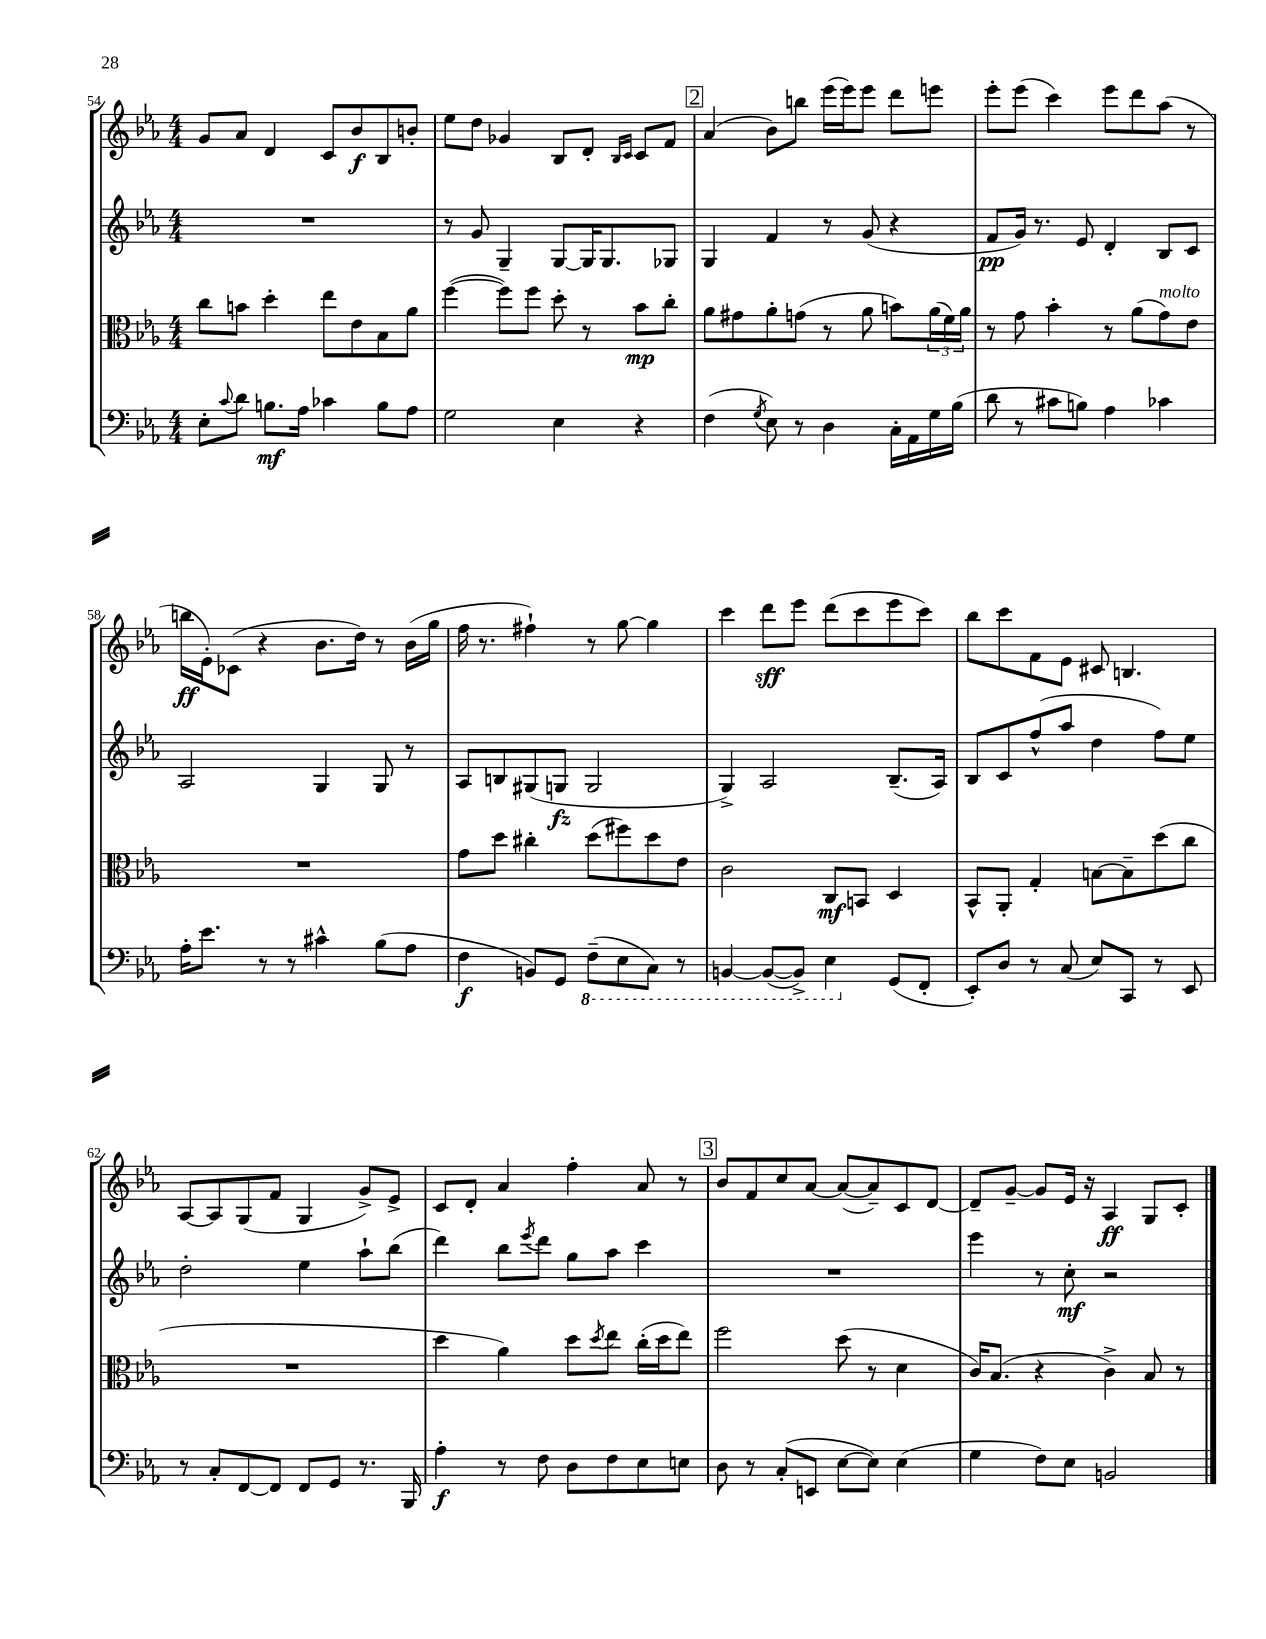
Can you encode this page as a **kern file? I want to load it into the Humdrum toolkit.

**kern	**kern	**kern	**kern
*staff4	*staff3	*staff2	*staff1
*clefF4	*clefC3	*clefG2	*clefG2
*k[b-e-a-]	*k[b-e-a-]	*k[b-e-a-]	*k[b-e-a-]
*M4/4	*M4/4	*M4/4	*M4/4
8E-'\L	8cc\L	1r	8g/L
8qqc/	.	.	.
8d\J	8b\J	.	8a-/J
8.B\L	4dd'\	.	4d/
16A-\Jk	.	.	.
4c-\	8ee-\L	.	8c/L
.	8e-\	.	8b-/
8B\L	8B-\	.	8B-/
8A-\J	8a-\J	.	8b'/J
=	=	=	=
2G\	([4ff\	8r	8ee-\L
.	.	8g/	8dd\J
.	8ff\]L)	4G~/	4g-/
.	8ff\J	.	.
4E-\	8dd'\	[8G/L	8B-/L
.	8r	16G/]K	8d'/J
.	.	8.G/	.
.	.	.	16qqB-/LL
.	.	.	16qqc/JJ
4r	8b-\L	.	8c/L
.	8cc'\J	8G-/J	8f/J
=	=	=	=
(4F\	8a-\L	4G/	(4a-/
.	8g#\	.	.
8qG/	.	.	.
8E-\)	8a-'\	4f/	8b-\L)
8r	(8g\J	.	8bb\J
4D\	8r	8r	(16eee-\LL
.	.	.	16eee-\J)
.	8a-\	(8g/	8eee-\J
16C'\LL	8b\L)	4r	8ddd\L
16AA-\	.	.	.
16G\	(24a-\L	.	8eee\J
.	24f\)	.	.
(16B-\JJ	.	.	.
.	24a-\JJ	.	.
=	=	=	=
8d\	8r	8f/L	8eee-'\L
8r	8g\	16g/Jk)	(8eee-\J
.	.	8.r	.
8c#\L	4b-'\	.	4ccc\)
8B\J)	.	8e-/	.
4A-\	8r	4d'/	8eee-\L
.	(8a-\L	.	8ddd\
4c-\	8g\)	8B-/L	(8aa-\J
.	8e-\J	8c/J	8r
=	=	=	=
16A-'\LK	1r	2A-/	16bb\LL
8.e-\J	.	.	16e-'\J)
.	.	.	(8c-\J
8r	.	.	4r
8r	.	.	.
4c#^^\	.	4G/	8.b-\L
.	.	.	16dd\Jk)
(8B-\L	.	8G/	8r
8A-\J	.	8r	(16b-\LL
.	.	.	16gg\JJ
=	=	=	=
4F\	8g\L	8A-/L	16ff\
.	.	.	8.r
.	8dd\J	8B/	.
8BB/L)	4cc#'\	(8G#/	4ff#`\)
8GG/J	.	8G/J	.
(8FF~\L	(8dd\L	2G/	8r
8EE-\	8ff#\)	.	[8gg\
8CC\J)	8dd\	.	4gg\]
8r	8e-\J	.	.
=	=	=	=
[4BBB/	2c\	4G^/)	4ccc\
(8BBB/_L	.	2A-/	8ddd\L
8BBB^/]J)	.	.	8eee-\J
4EE-\	8C/L	.	(8ddd\L
.	8BB/J	.	8ccc\
(8GG/L	4D/	(8.B-~/L	8eee-\
8FF'/J	.	.	8ccc\J)
.	.	16A-/Jk)	.
=	=	=	=
8EE-'/L)	8BB-^^/L	8B-/L	8bb-\L
8D/J	8AA-'/J	8c/	8ccc\
8r	4G'/	(8ff^^/	8f\
(8C/	.	8aa-/J	8e-\J
8E-/L)	[8B\L	4dd\	8c#/
8CC/J	8B~\]	.	4.B/
8r	(8dd\	8ff\L)	.
8EE-/	8cc\J	8ee-\J	.
=	=	=	=
8r	1r	2dd'\	[8A-/L
8C'/L	.	.	8A-/]
[8FF/	.	.	(8G/
8FF/]J	.	.	8f/J
8FF/L	.	4ee-\	4G/
8GG/J	.	.	.
8.r	.	8aa-`\L	8g^/L)
.	.	(8bb-\J	8e-^/J
16BBB-/	.	.	.
=	=	=	=
4A-'\	4dd\	4ddd\)	8c/L
.	.	.	8d'/J
8r	4a-\)	8bb-\L	4a-/
.	.	8qeee-/	.
8F\	.	8ddd\J	.
8D\L	8dd\L	8gg\L	4ff'\
.	8qdd/	.	.
8F\	8ee-\J	8aa-\J	.
8E-\	(16cc'\LL	4ccc\	8a-/
.	16dd\J	.	.
8E\J	8ee-\J)	.	8r
=	=	=	=
8D\	2ff\	1r	8b-/L
8r	.	.	8f/
(8C'/L	.	.	8cc/
8EE/J	.	.	[8a-/J
[8E-\L	(8dd\	.	(8a-/_L
8E-\]J)	8r	.	8a-~/])
(4E-\	4d\	.	8c/
.	.	.	[8d/J
=	=	=	=
4G\	16c/LK)	4eee-\	8d~/]L
.	(8.B-/J	.	.
.	.	.	[8g~/J
8F\L)	4r	8r	8g/]L
8E-\J	.	8cc'\	16e-/Jk
.	.	.	16r
2BB/	4c^\)	2r	4A-/
.	8B-/	.	8G/L
.	8r	.	8c'/J
==	==	==	==
*-	*-	*-	*-
